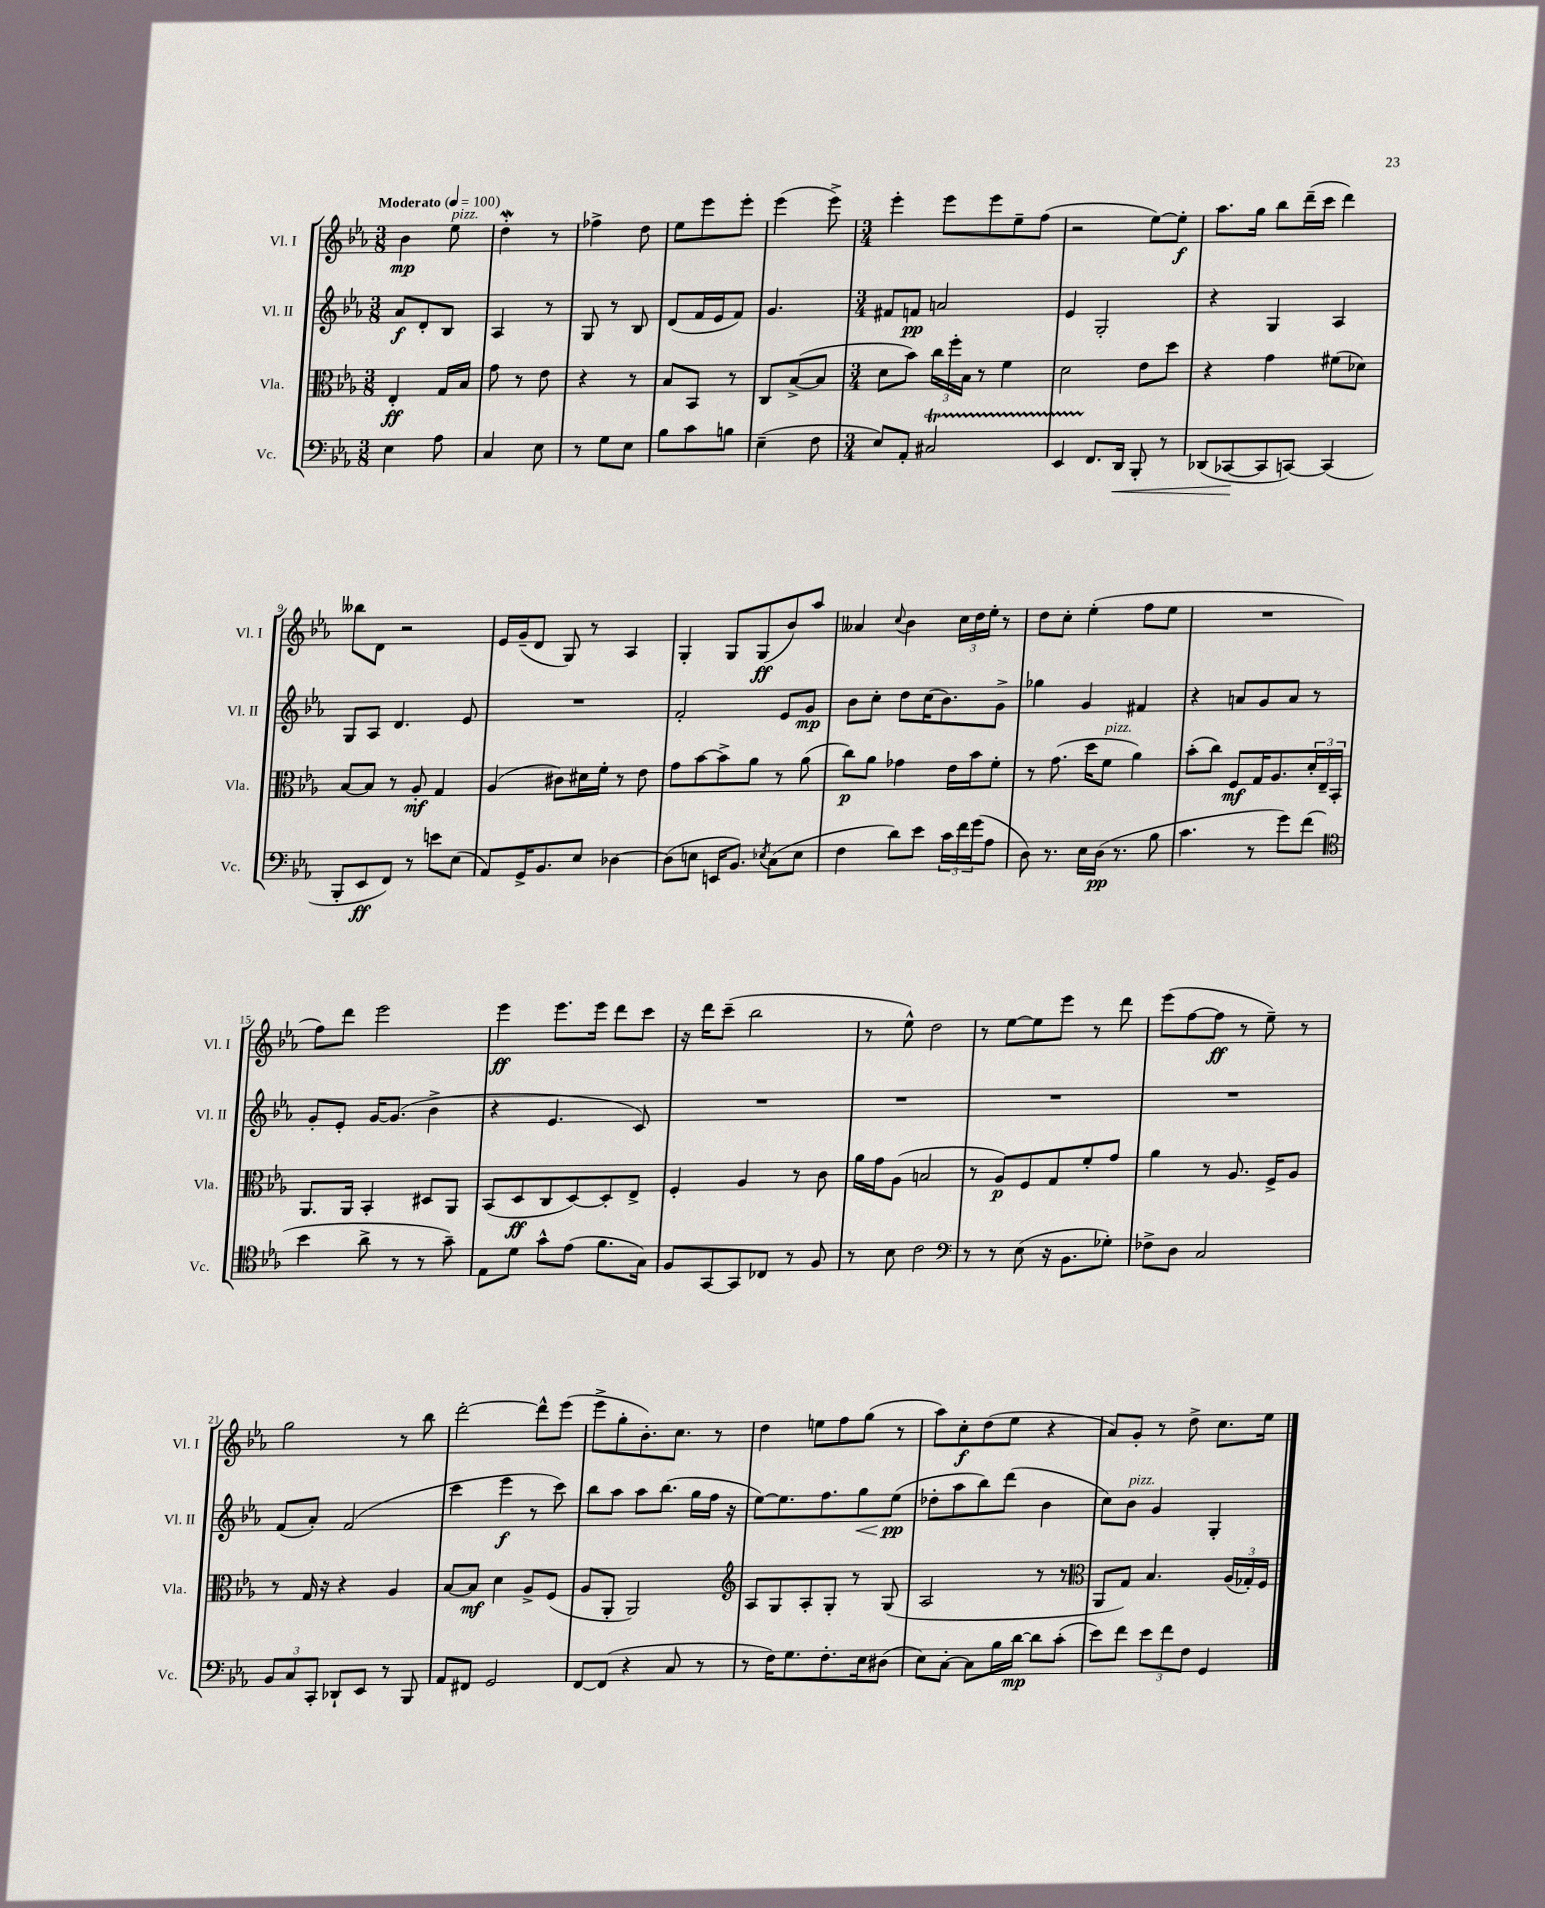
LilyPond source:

<<
\new StaffGroup <<
\new Staff = "s0" \with { instrumentName = "Vl. I" shortInstrumentName = "Vl. I" } {
    \clef treble \key ees \major \numericTimeSignature \time 3/8 \tempo "Moderato" 4 = 100
    bes'4\mp ees''8^\markup { \italic "pizz." } |
    d''4-.\mordent r8 |
    fes''4-> d''8 |
    ees''8 ees'''8 ees'''8-. |
    ees'''4( ees'''8->) |
    \numericTimeSignature \time 3/4 ees'''4-. ees'''8 ees'''8 ees''8-- f''8( |
    r2 ees''8~) ees''8-.\f |
    aes''8. g''16 bes''8 d'''16--( c'''16 d'''4) |
    beses''8 d'8 r2 |
    ees'16 g'16--( d'8 g8) r8 aes4 |
    g4-. g8 g8\ff( bes'8) aes''8 |
    aeses'4 \appoggiatura { c''8 } bes'4 \tuplet 3/2 { c''16 d''16 ees''16-. } r8 |
    d''8 c''8-. ees''4-.( f''8 ees''8 |
    R2. |
    f''8) d'''8 ees'''2 |
    ees'''4\ff ees'''8. ees'''16 d'''8 c'''8 |
    r16 d'''16 c'''8--( bes''2 |
    r8 ees''8-^) d''2 |
    r8 ees''8~ ees''8 ees'''8 r8 d'''8 |
    ees'''8( f''8~ f''8\ff r8 ees''8--) r8 |
    g''2 r8 bes''8 |
    d'''2~-. d'''8-^ ees'''8( |
    ees'''8-> g''8-. bes'8.-.) c''8. r8 |
    d''4 e''8 f''8 g''8( r8 |
    aes''8) c''8-.\f d''8( ees''8 r4 |
    aes'8) g'8-. r8 d''8-> c''8. ees''16 \bar "|." |
}
\new Staff = "s1" \with { instrumentName = "Vl. II" shortInstrumentName = "Vl. II" } {
    \clef treble \key ees \major \numericTimeSignature \time 3/8
    aes'8\f d'8-. bes8 |
    aes4 r8 |
    g8 r8 bes8 |
    d'8( f'16 ees'16 f'8) |
    g'4. |
    \numericTimeSignature \time 3/4 fis'8 f'8\pp a'2 |
    ees'4 g2-. |
    r4 g4 aes4 |
    g8 aes8 d'4. ees'8 |
    R2. |
    f'2-. ees'8 g'8\mp |
    bes'8 c''8-. d''8 c''16( bes'8.) g'8-> |
    ges''4 g'4 fis'4 |
    r4 a'8 g'8 a'8 r8 |
    g'8-. ees'8-. g'16~ g'8.( bes'4-> |
    r4 ees'4. c'8) |
    R2. |
    R2. |
    R2. |
    R2. |
    f'8( aes'8-.) f'2( |
    c'''4 ees'''4\f r8 c'''8) |
    bes''8 aes''8 aes''8 bes''8.( g''16 f''16 r16 |
    ees''8~) ees''8. f''8. g''8\< ees''8\pp\!( |
    des''8-. aes''8 bes''8) d'''8( bes'4 |
    c''8) bes'8^\markup { \italic "pizz." } g'4 g4-. \bar "|." |
}
\new Staff = "s2" \with { instrumentName = "Vla." shortInstrumentName = "Vla." } {
    \clef alto \key ees \major \numericTimeSignature \time 3/8
    ees4-.\ff g16 bes16 |
    g'8 r8 ees'8 |
    r4 r8 |
    bes8 bes,8 r8 |
    c8 bes8~->( bes8 |
    \numericTimeSignature \time 3/4 d'8 bes'8) \tuplet 3/2 { c''16 f''16-. bes16 } r8 f'4 |
    d'2 ees'8 d''8 |
    r4 g'4 fis'8( des'8) |
    bes8~ bes8 r8 aes8-.\mf g4 |
    aes4( cis'8) dis'16 f'16-. r8 ees'8 |
    g'8 bes'8~ bes'8-> aes'8 r8 aes'8( |
    c''8\p) aes'8 ges'4 ees'16 bes'16 f'8-. |
    r8 g'8.( d''16 f'8^\markup { \italic "pizz." } aes'4) |
    bes'8-.( c''8) f8\mf g16 aes8. \tuplet 3/2 { d'16-. ees16-- bes,16-. } |
    aes,8. aes,16 bes,4-. dis8 aes,8 |
    bes,8( d8\ff c8 d8~) d8-. ees8-> |
    f4-. aes4 r8 c'8 |
    aes'16 g'16 aes8( b2 |
    r8 aes8\p) f8 g8 f'8-. g'8 |
    aes'4 r8 aes8. f16-> aes8 |
    r8 g16 r16 r4 aes4 |
    bes8~ bes8\mf d'4 aes8-> f8( |
    aes8 aes,8-. aes,2) |
    \clef treble aes8 g8 aes8-. g8-. r8 g8( |
    aes2 r8 r8 |
    \clef alto aes,8 g8) bes4. \tuplet 3/2 { aes16( ges16-.) f16 } \bar "|." |
}
\new Staff = "s3" \with { instrumentName = "Vc." shortInstrumentName = "Vc." } {
    \clef bass \key ees \major \numericTimeSignature \time 3/8
    ees4 aes8 |
    c4 ees8 |
    r8 g8 ees8 |
    bes8 c'8 b8 |
    ees4--( f8 |
    \numericTimeSignature \time 3/4 ees8) aes,8-. cis2\startTrillSpan |
    ees,4 f,8.\stopTrillSpan d,16\< bes,,8-. r8 |
    des,8( ces,8~\! ces,8 c,8~) c,4( |
    bes,,8-. ees,8\ff f,8) r8 e'8 ees8( |
    aes,8) g,16-> bes,8. ees8 des4~ |
    des8( e8 e,16 bes,8.) \acciaccatura { ees8 } c8( ees8 |
    f4 d'8) ees'8 \tuplet 3/2 { c'16 f'16 g'16( } aes8 |
    d8) r8. ees16 d16\pp( r8. bes8 |
    c'4. r8 g'8) f'8( |
    \clef tenor bes'4 aes'8-> r8 r8 g'8--) |
    ees8 d'8 g'8-^ ees'8( f'8. g16) |
    f8 g,8~ g,8 ces8 r8 f8 |
    r8 bes8 c'2 |
    \clef bass r8 r8 ees8( r16 bes,8. ges8-.) |
    fes8-> d8 c2 |
    \tuplet 3/2 { bes,8 c8 c,8-. } des,8-! ees,8 r8 bes,,8 |
    aes,8 fis,8 g,2 |
    f,8~ f,8( r4 c8 r8 |
    r8 f16) g8. f8.-. ees16 dis8( |
    ees8) c8~-. c8 bes16 d'16~\mp d'8 c'8-.( |
    ees'8) f'8 \tuplet 3/2 { ees'8 f'8 f8 } g,4 \bar "|." |
}
>>
>>
